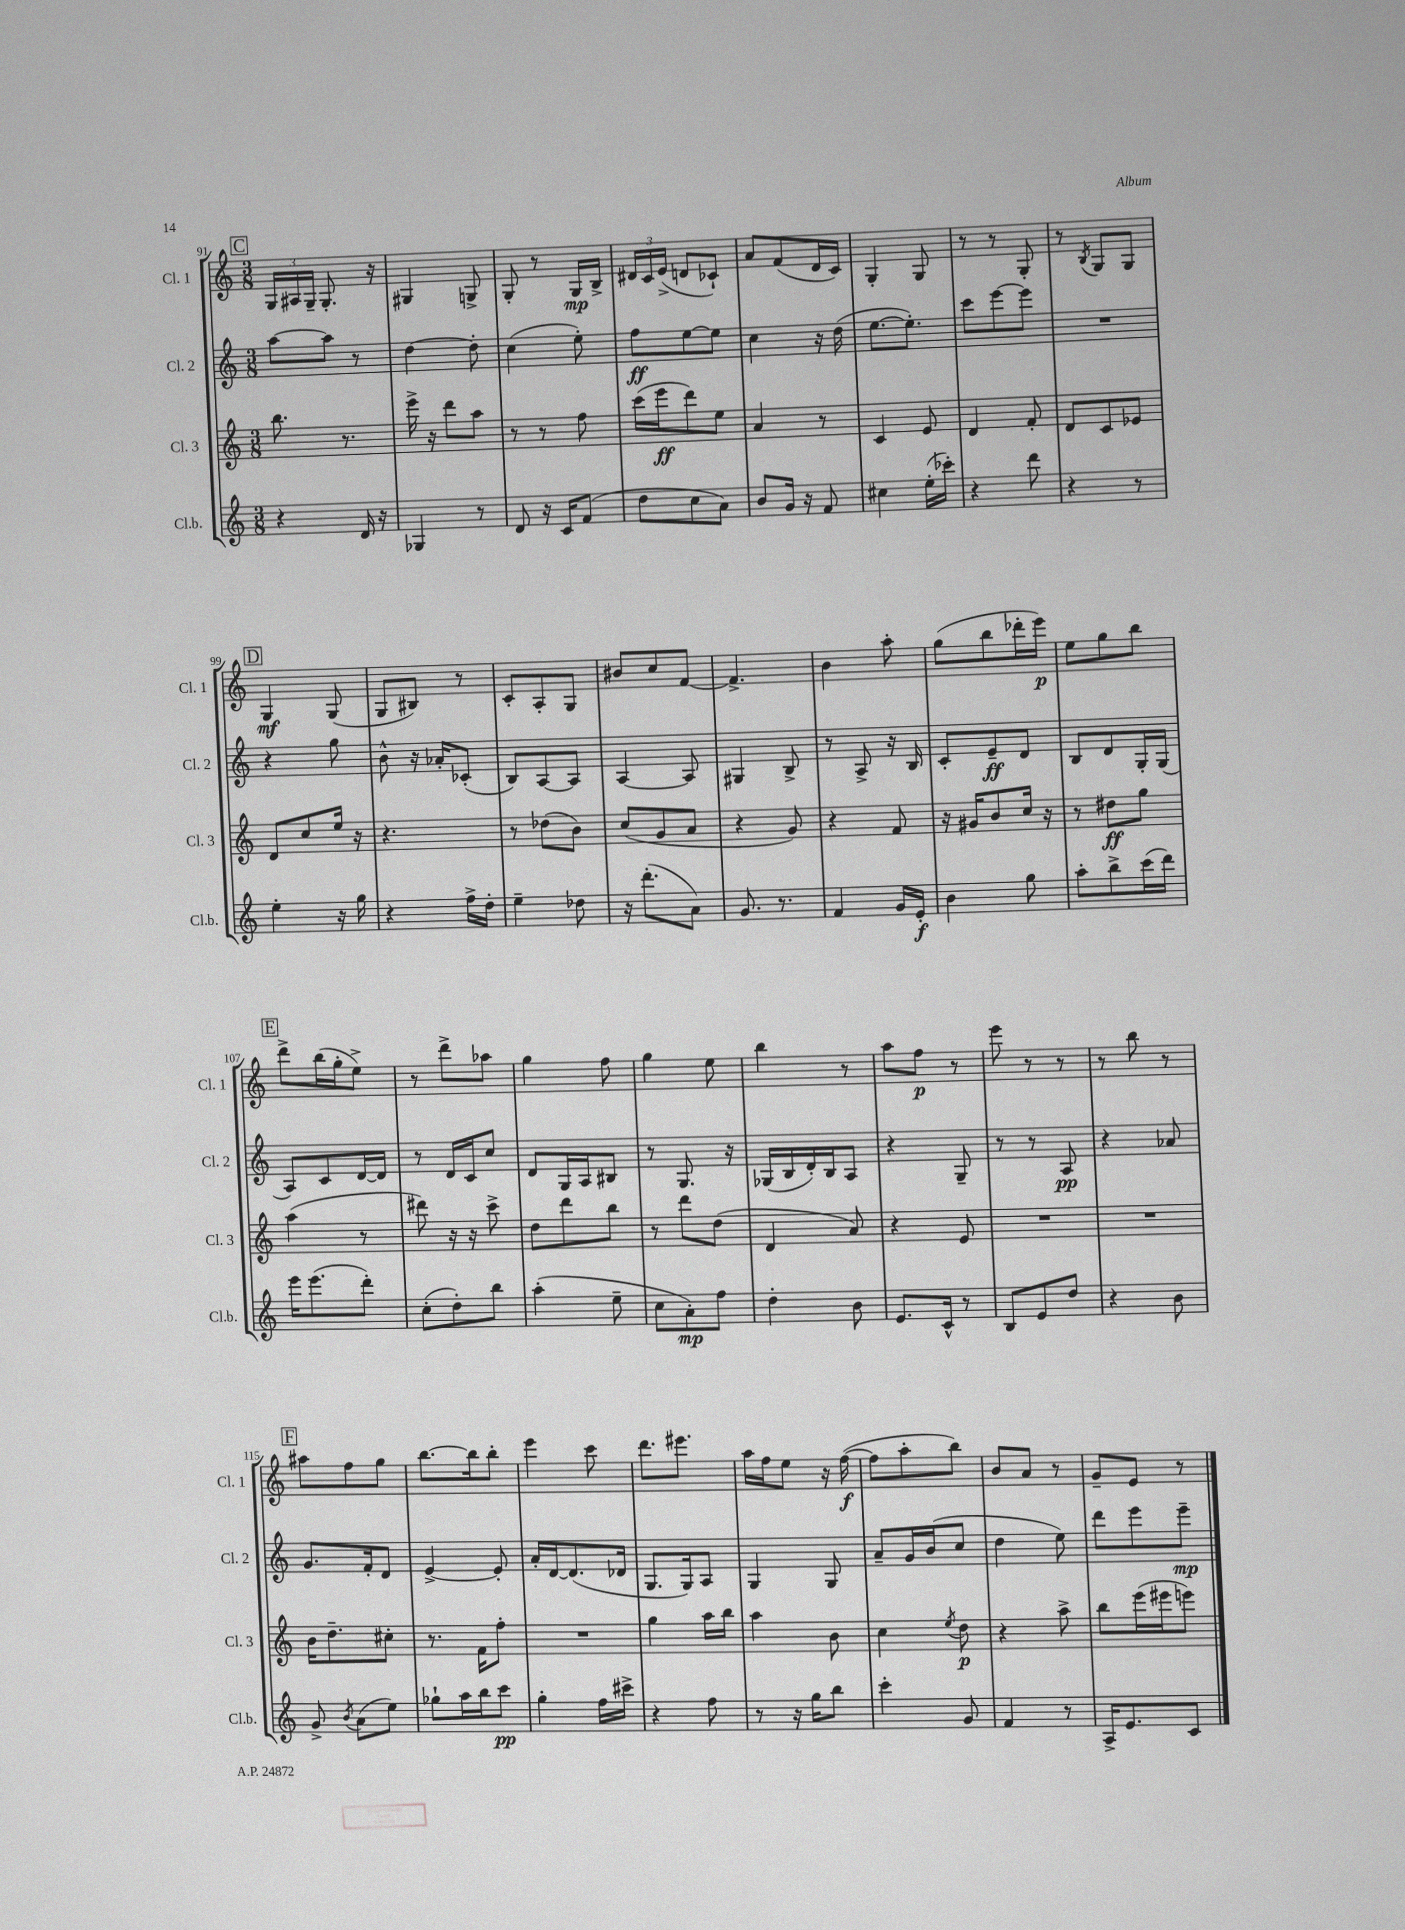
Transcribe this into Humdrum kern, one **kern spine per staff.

**kern	**dynam	**kern	**dynam	**kern	**dynam	**kern	**dynam
*part4	*part4	*part3	*part3	*part2	*part2	*part1	*part1
*staff4	*staff4	*staff3	*staff3	*staff2	*staff2	*staff1	*staff1
*I"Cl.b.	*	*I"Cl. 3	*	*I"Cl. 2	*	*I"Cl. 1	*
*I'Cl.b.	*	*I'Cl. 3	*	*I'Cl. 2	*	*I'Cl. 1	*
*clefG2	*	*clefG2	*	*clefG2	*	*clefG2	*
*k[]	*	*k[]	*	*k[]	*	*k[]	*
*M3/8	*	*M3/8	*	*M3/8	*	*M3/8	*
!!LO:REH:place=s1:t=C
=91	=91	=91	=91	=91	=91	=91	=91
4r	.	8.bb\	.	[8aa\L	.	24G/LL	.
.	.	.	.	.	.	24A#X/	.
.	.	.	.	.	.	24G~/JJ	.
.	.	.	.	8aa\J]	.	8.G'/	.
.	.	8.r	.	.	.	.	.
16d/	.	.	.	8r	.	.	.
16r	.	.	.	.	.	16r	.
=92	=92	=92	=92	=92	=92	=92	=92
4G-X/	.	16eee^\	.	[4dd\	.	4G#X/	.
.	.	16r	.	.	.	.	.
.	.	8ddd\L	.	.	.	.	.
8r	.	8aa\J	.	8dd'\]	.	8Gn^/	.
=93	=93	=93	=93	=93	=93	=93	=93
8d/	.	8r	.	(4cc\	.	8G'/	.
16r	.	8r	.	.	.	8r	.
16c/KL	.	.	.	.	.	.	.
(8f/J	.	8ff\	.	8ee'\)	.	16G/LL	mp
.	.	.	.	.	.	16B^/JJ	.
=94	=94	=94	=94	=94	=94	=94	=94
8dd\L	.	(16ccc\LL	.	8ff\L	ff	24d#X/LL	.
.	.	.	.	.	.	24c/	.
.	.	16eee\J	ff	.	.	.	.
.	.	.	.	.	.	(24e^/JJ	.
8cc\	.	8ddd\)	.	[8ee\	.	8dn/L	.
8a\J)	.	8ee\J	.	8ee\J]	.	8c-X`/J)	.
=95	=95	=95	=95	=95	=95	=95	=95
8b/L	.	4a/	.	4cc\	.	8a/L	.
16g/Jk	.	.	.	.	.	(8f/	.
16r	.	.	.	.	.	.	.
8f/	.	8r	.	16r	.	16d/L	.
.	.	.	.	(16dd\	.	16c/JJ)	.
=96	=96	=96	=96	=96	=96	=96	=96
4cc#X\	.	4c/	.	[8.ee\L	.	4G'/	.
.	.	.	.	8.ee'\J])	.	.	.
(16ee'\LL	.	8e/	.	.	.	8G/	.
16ccc-X'\JJ)	.	.	.	.	.	.	.
=97	=97	=97	=97	=97	=97	=97	=97
4r	.	4d/	.	8ccc\L	.	8r	.
.	.	.	.	[8eee\	.	8r	.
8ddd\	.	8f'/	.	8eee\J]	.	8G'/	.
=98	=98	=98	=98	=98	=98	=98	=98
4r	.	8d/L	.	4.r	.	8r	.
.	.	.	.	.	.	8qB/	.
.	.	8c/	.	.	.	8G/L	.
8r	.	8e-X/J	.	.	.	8G/J	.
!!LO:LB:g=z
!!LO:REH:place=s1:t=D
=99	=99	=99	=99	=99	=99	=99	=99
4ee'\	.	8d/L	.	4r	.	4G/	mf
.	.	8cc/	.	.	.	.	.
16r	.	16ee/Jk	.	8gg\	.	(8G/	.
16gg\	.	16r	.	.	.	.	.
=100	=100	=100	=100	=100	=100	=100	=100
4r	.	4.r	.	8b^^\	.	8G/L	.
.	.	.	.	16r	.	8B#X/J)	.
.	.	.	.	16a-X'/KL	.	.	.
16ff^\LL	.	.	.	(8c-X'/J	.	8r	.
16dd'\JJ	.	.	.	.	.	.	.
=101	=101	=101	=101	=101	=101	=101	=101
4ee~\	.	8r	.	8B/L)	.	8c'/L	.
.	.	(8dd-X\L	.	[8A/	.	8A'/	.
8dd-X\	.	8b\J)	.	8A/J]	.	8G/J	.
=102	=102	=102	=102	=102	=102	=102	=102
16r	.	(8cc/L	.	[4A/	.	8b#X/L	.
(8.ddd'\L	.	.	.	.	.	.	.
.	.	8g/	.	.	.	8cc/	.
8a\J)	.	8a/J	.	8A/]	.	[8f/J	.
=103	=103	=103	=103	=103	=103	=103	=103
8.g/	.	4r	.	4G#X/	.	4.f^/]	.
8.r	.	.	.	.	.	.	.
.	.	8g/)	.	8B^/	.	.	.
=104	=104	=104	=104	=104	=104	=104	=104
4f/	.	4r	.	8r	.	4b\	.
.	.	.	.	8A^/	.	.	.
16g/LL	.	8f/	.	16r	.	8aa'\	.
16e'/JJ	f	.	.	16B/	.	.	.
=105	=105	=105	=105	=105	=105	=105	=105
4b\	.	16r	.	8c'/L	.	(8gg\L	.
.	.	16g#X/KL	.	.	.	.	.
.	.	8b/	.	8e~/	ff	8bb\	.
8gg\	.	16cc/Jk	.	8d/J	.	16ddd-X'\L	.
.	.	16r	.	.	.	16eee\JJ)	p
=106	=106	=106	=106	=106	=106	=106	=106
8aa'\L	.	8r	.	8B/L	.	8ee\L	.
8bb^\	.	8dd#X\L	ff	8d/	.	8gg\	.
(16ccc\L	.	8gg\J	.	16G'/L	.	8bb\J	.
16ddd\JJ)	.	.	.	(16G/JJ	.	.	.
!!LO:LB:g=z
!!LO:REH:place=s1:t=E
=107	=107	=107	=107	=107	=107	=107	=107
16eee\KL	.	(4aa\	.	8A/L)	.	8ddd^\L	.
(8.eee\	.	.	.	.	.	.	.
.	.	.	.	8c/	.	(16bb\L	.
.	.	.	.	.	.	16gg'\J	.
8ddd'\J)	.	8r	.	[16d/L	.	8ee^\J)	.
.	.	.	.	16d/JJ]	.	.	.
=108	=108	=108	=108	=108	=108	=108	=108
(8cc'\L	.	8ddd#X\)	.	8r	.	8r	.
8dd'\)	.	16r	.	16d/LL	.	8ddd^\L	.
.	.	16r	.	16c/J	.	.	.
8bb\J	.	8ccc^\	.	8cc/J	.	8aa-X\J	.
=109	=109	=109	=109	=109	=109	=109	=109
(4aa'\	.	8dd\L	.	8d/L	.	4gg\	.
.	.	8ddd\	.	16G/L	.	.	.
.	.	.	.	16A/J	.	.	.
8ee~\	.	8bb\J	.	8B#X/J	.	8ff\	.
=110	=110	=110	=110	=110	=110	=110	=110
8cc\L	.	8r	.	8r	.	4gg\	.
8a'\)	mp	8ddd\L	.	8.G/	.	.	.
8ff\J	.	(8dd\J	.	.	.	8ee\	.
.	.	.	.	16r	.	.	.
=111	=111	=111	=111	=111	=111	=111	=111
4dd'\	.	4d/	.	(16G-X/LL	.	4bb\	.
.	.	.	.	16B/	.	.	.
.	.	.	.	16d'/)	.	.	.
.	.	.	.	16B/J	.	.	.
8b\	.	8a/)	.	8A/J	.	8r	.
=112	=112	=112	=112	=112	=112	=112	=112
8.e/L	.	4r	.	4r	.	8aa\L	.
.	.	.	.	.	.	8ff\J	p
16c^^/Jk	.	.	.	.	.	.	.
8r	.	8e/	.	8G~/	.	8r	.
=113	=113	=113	=113	=113	=113	=113	=113
8B/L	.	4.r	.	8r	.	8eee\	.
8e/	.	.	.	8r	.	8r	.
8dd/J	.	.	.	8A/	pp	8r	.
=114	=114	=114	=114	=114	=114	=114	=114
4r	.	4.r	.	4r	.	8r	.
.	.	.	.	.	.	8bb\	.
8b\	.	.	.	8a-X/	.	8r	.
!!LO:LB:g=z
!!LO:REH:place=s1:t=F
=115	=115	=115	=115	=115	=115	=115	=115
8g^/	.	16b\KL	.	8.g/L	.	8aa#X\L	.
.	.	8.dd~\	.	.	.	.	.
8qb/	.	.	.	.	.	.	.
(8a\L	.	.	.	.	.	8ff\	.
.	.	.	.	16f'/k	.	.	.
8ee\J)	.	8cc#X'\J	.	8d/J	.	8gg\J	.
=116	=116	=116	=116	=116	=116	=116	=116
8gg-X`\L	.	8.r	.	[4e^/	.	[8.bb\L	.
16aa\L	.	.	.	.	.	.	.
16bb\J	.	16f\KL	.	.	.	16bb\k]	.
8ccc\J	pp	8ff'\J	.	8e'/]	.	8bb'\J	.
=117	=117	=117	=117	=117	=117	=117	=117
4gg'\	.	4.r	.	16a'/LL	.	4eee\	.
.	.	.	.	[16d/J	.	.	.
.	.	.	.	(8.d/]	.	.	.
16ff\LL	.	.	.	.	.	8ccc\	.
16ccc#X^\JJ	.	.	.	16d-X/Jk	.	.	.
=118	=118	=118	=118	=118	=118	=118	=118
4r	.	4gg\	.	8.G/L	.	8.ddd\L	.
.	.	.	.	16G/k)	.	8.eee#X\J	.
8ff\	.	16aa\LL	.	8A/J	.	.	.
.	.	16bb\JJ	.	.	.	.	.
=119	=119	=119	=119	=119	=119	=119	=119
8r	.	4aa\	.	4G/	.	16aa\LL	.
.	.	.	.	.	.	16ff\J	.
16r	.	.	.	.	.	8ee\J	.
16gg\KL	.	.	.	.	.	.	.
8bb\J	.	8b\	.	8G/	.	16r	.
.	.	.	.	.	.	([16ff\	f
=120	=120	=120	=120	=120	=120	=120	=120
4ccc'\	.	4cc\	.	8a~/L	.	8ff\L]	.
.	.	.	.	16g/L	.	8aa'\	.
.	.	.	.	(16b/J	.	.	.
.	.	8qee/	.	.	.	.	.
8g/	.	8dd\	p	8cc/J	.	8bb\J)	.
=121	=121	=121	=121	=121	=121	=121	=121
4f/	.	4r	.	4dd\	.	8b/L	.
.	.	.	.	.	.	8a/J	.
8r	.	8aa^\	.	8ee\)	.	8r	.
=122	=122	=122	=122	=122	=122	=122	=122
16A^/KL	.	8bb\L	.	8ddd\L	.	8g~/L	.
8.e/	.	.	.	.	.	.	.
.	.	(16eee\L	.	8eee\	.	8e/J	.
.	.	16eee#X\J	.	.	.	.	.
8c/J	.	8eeen\J)	.	8eee~\J	mp	8r	.
==	==	==	==	==	==	==	==
*-	*-	*-	*-	*-	*-	*-	*-
